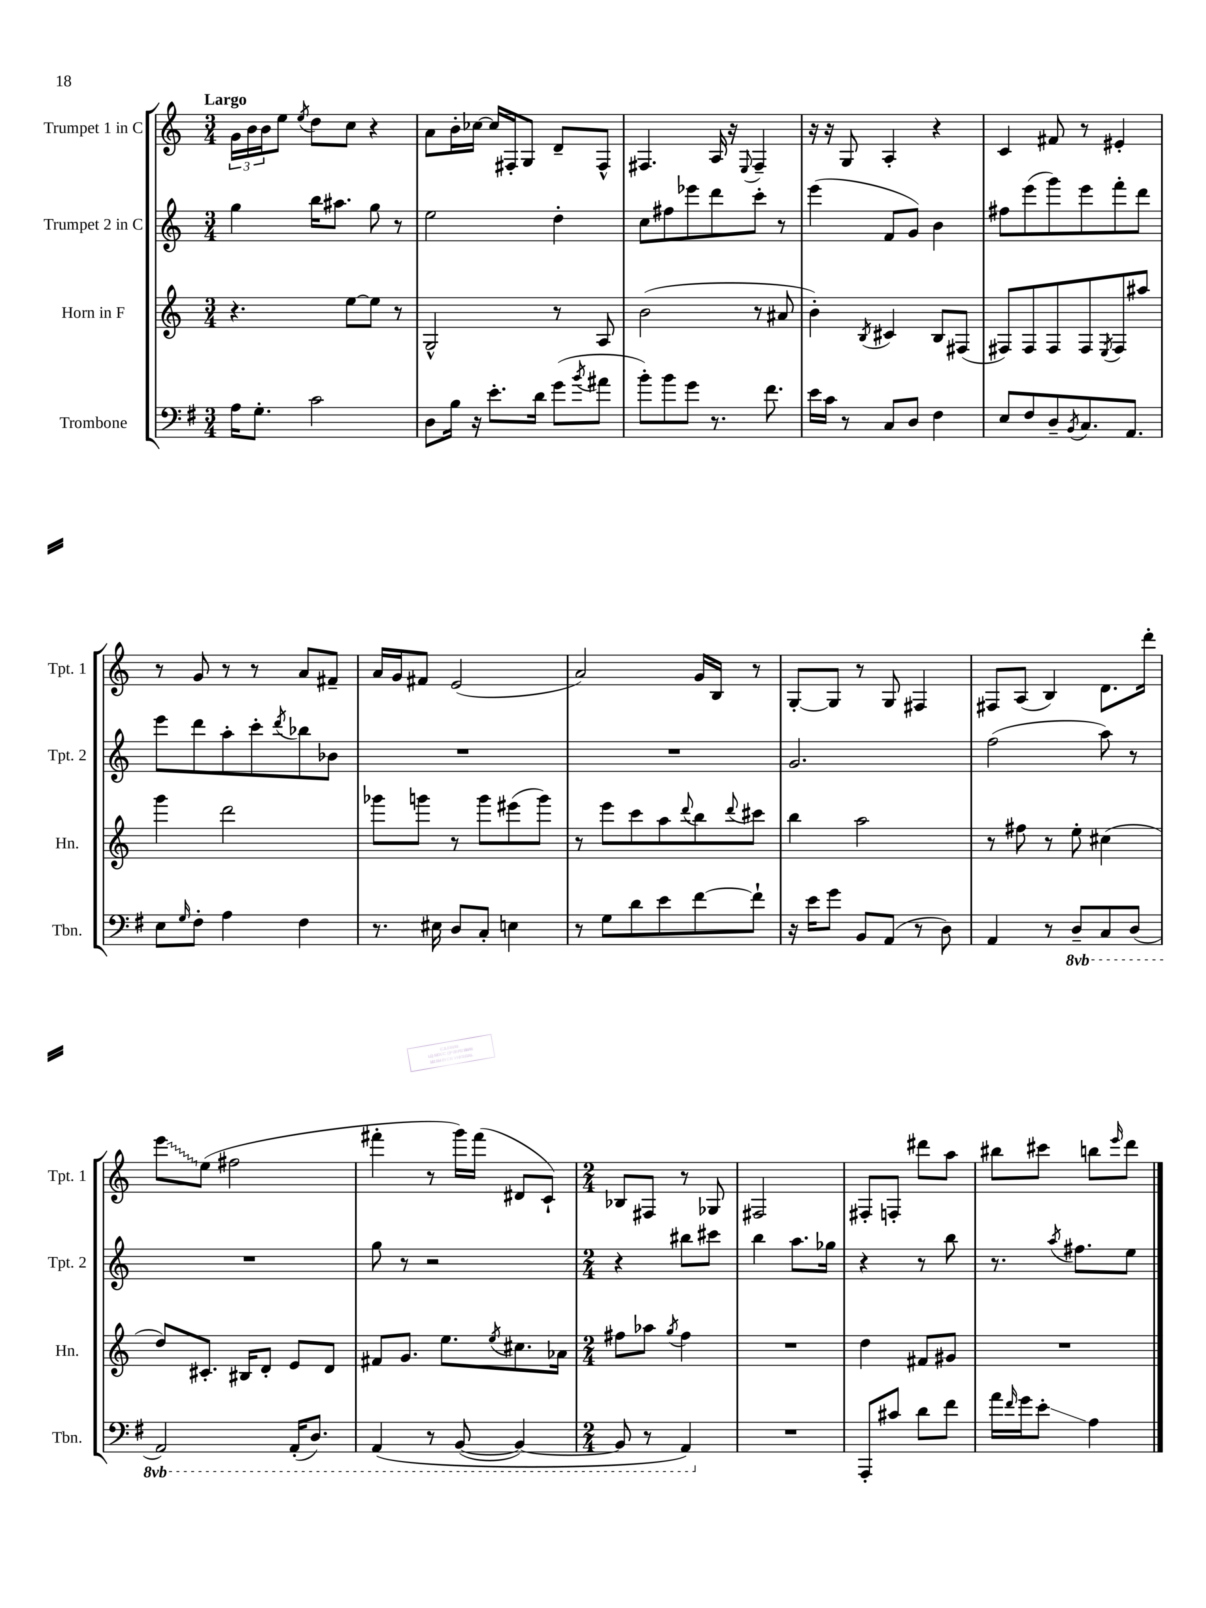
<<
\new StaffGroup <<
\new Staff = "s0" \with { instrumentName = "Trumpet 1 in C" shortInstrumentName = "Tpt. 1" } {
    \clef treble \key c \major \numericTimeSignature \time 3/4 \tempo "Largo"
    \tuplet 3/2 { g'16 b'16 b'16 } e''8 \acciaccatura { e''8 } d''8 c''8 r4 |
    a'8 b'16-. ces''16~ ces''16 fis16-. g8 d'8-- fis8-^ |
    fis4. a16 r16 \appoggiatura { e8 } fis4-- |
    r16 r16 g8 a4-. r4 |
    c'4 fis'8 r8 eis'4-. |
    r8 g'8 r8 r8 a'8 fis'8-- |
    a'16 g'16 fis'8 e'2( |
    a'2) g'16 b16 r8 |
    g8~-. g8 r8 g8 fis4 |
    fis8 a8( b4) d'8. d'''16-. |
    \once \override Glissando.style = #'zigzag e'''8\glissando e''8( fis''2 |
    fis'''4-. r8 g'''16) fis'''16( dis'8 c'8-!) |
    \numericTimeSignature \time 2/4 bes8 fis8 r8 ges8 |
    fis2 |
    fis8-. f8-. dis'''8 a''8 |
    bis''8 cis'''8 b''8 \grace { e'''16 } d'''8 \bar "|." |
}
\new Staff = "s1" \with { instrumentName = "Trumpet 2 in C" shortInstrumentName = "Tpt. 2" } {
    \clef treble \key c \major \numericTimeSignature \time 3/4
    g''4 b''16 ais''8. g''8 r8 |
    e''2 d''4-. |
    c''8 fis''8 ees'''8 d'''8 c'''8-. r8 |
    e'''4( f'8 g'8) b'4 |
    fis''8 e'''8( g'''8) e'''8 f'''8-. d'''8 |
    e'''8 d'''8 a''8-. c'''8-. \acciaccatura { d'''8 } bes''8 bes'8 |
    R2. |
    R2. |
    g'2. |
    f''2( a''8) r8 |
    R2. |
    g''8 r8 r2 |
    \numericTimeSignature \time 2/4 r4 bis''8 cis'''8 |
    b''4 a''8. ges''16 |
    r4 r8 b''8 |
    r8. \acciaccatura { a''8 } fis''8. e''8 \bar "|." |
}
\new Staff = "s2" \with { instrumentName = "Horn in F" shortInstrumentName = "Hn." } {
    \clef treble \key c \major \numericTimeSignature \time 3/4
    r4. e''8~ e''8 r8 |
    g2-^ r8 a8 |
    b'2( r8 ais'8 |
    b'4-.) \acciaccatura { b8 } cis'4 b8 fis8( |
    fis8) fis8 fis8 fis8 \acciaccatura { e8 } fis8 ais''8 |
    g'''4 d'''2 |
    ges'''8 g'''8 r8 g'''8 eis'''8( g'''8) |
    r8 e'''8 c'''8 a''8 \appoggiatura { d'''8 } b''8 \appoggiatura { d'''8 } cis'''8 |
    b''4 a''2 |
    r8 fis''8 r8 e''8-. cis''4( |
    d''8) cis'8.-. bis16 d'8-. e'8 d'8 |
    fis'8 g'8. e''8. \acciaccatura { e''8 } cis''8. aes'16 |
    \numericTimeSignature \time 2/4 fis''8 aes''8 \acciaccatura { g''8 } fis''4 |
    R2 |
    d''4 fis'8 gis'8 |
    R2 \bar "|." |
}
\new Staff = "s3" \with { instrumentName = "Trombone" shortInstrumentName = "Tbn." } {
    \clef bass \key g \major \numericTimeSignature \time 3/4 \set Staff.ottavationMarkups = #ottavation-simple-ordinals
    a16 g8.-. c'2 |
    d8 b16 r16 e'8.-. d'16 g'8( \acciaccatura { b'8 } ais'8 |
    b'8-.) b'8 g'8 r8. fis'8. |
    e'16 c'16 r8 c8 d8 fis4 |
    e8 fis8 d8-- \acciaccatura { b,8 } c8. a,8. |
    e8 \grace { g16 } fis8-. a4 fis4 |
    r8. eis16 d8 c8-. e4 |
    r8 g8 d'8 e'8 fis'8~ fis'8-! |
    r16 e'16 g'8 b,8 a,8( r8 d8) |
    a,4 r8 \ottava #-1 d,8-- c,8 d,8( |
    a,,2) a,,16-.( d,8.) |
    a,,4\( r8 b,,8~( b,,4~) |
    \numericTimeSignature \time 2/4 b,,8 r8 a,,4\) \ottava #0 |
    R2 |
    a,,8-. cis'8 d'8 fis'8 |
    a'16 \grace { fis'16 } g'16 e'8-.\glissando a4 \bar "|." |
}
>>
>>
\layout { \context { \Score \remove "Bar_number_engraver" } }
